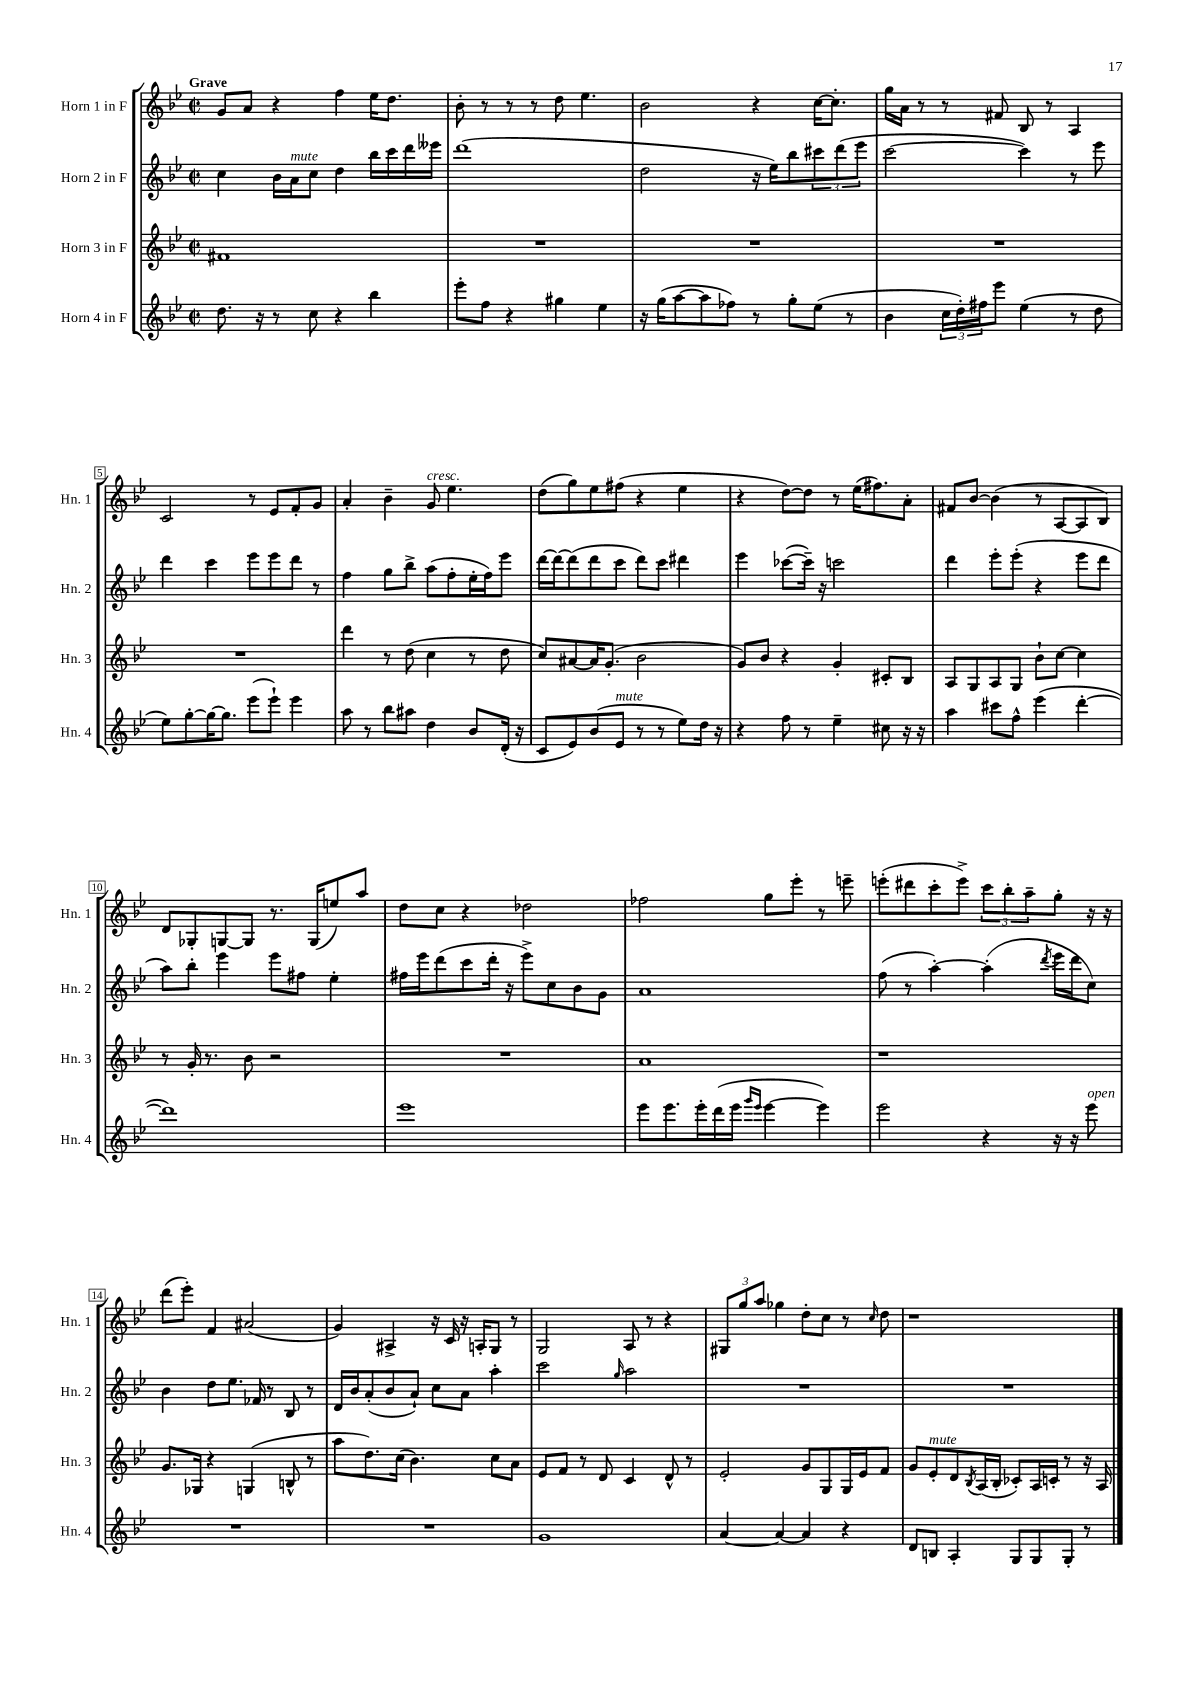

**kern	**kern	**kern	**kern
*part4	*part3	*part2	*part1
*staff4	*staff3	*staff2	*staff1
*I"Horn 4 in F	*I"Horn 3 in F	*I"Horn 2 in F	*I"Horn 1 in F
*I'Hn. 4	*I'Hn. 3	*I'Hn. 2	*I'Hn. 1
*clefG2	*clefG2	*clefG2	*clefG2
*k[b-e-]	*k[b-e-]	*k[b-e-]	*k[b-e-]
*M2/2	*M2/2	*M2/2	*M2/2
*met(c|)	*met(c|)	*met(c|)	*met(c|)
=1	=1	=1	=1
!	!	!	!LO:TX:a:B:t=Grave
8.dd\	1f#X	4cc\	8g/L
.	.	.	8a/J
16r	.	.	.
8r	.	16b-\LL	4r
!	!	!LO:TX:a:i:t=mute	!
.	.	16a\J	.
8cc\	.	8cc\J	.
4r	.	4dd\	4ff\
4bb-\	.	16bb-\LL	16ee-\KL
.	.	16ccc\	8.dd\J
.	.	16ddd\	.
.	.	16eee--X\JJ	.
=2	=2	=2	=2
8eee-'\L	1r	(1ddd	8b-'\
8ff\J	.	.	8r
4r	.	.	8r
.	.	.	8r
4gg#X\	.	.	8dd\
.	.	.	4.ee-\
4ee-\	.	.	.
=3	=3	=3	=3
16r	1r	2dd\	2b-\
(16gg\KL	.	.	.
[8aa\	.	.	.
8aa\]	.	.	.
8ff-X\J)	.	.	.
8r	.	16r	4r
.	.	16ee-\KL)	.
8gg'\L	.	8bb-\	.
(8ee-\J	.	12ccc#X\	[16cc\KL
.	.	.	8.cc'\J]
.	.	(12ddd\	.
8r	.	.	.
.	.	12eee-\J	.
=4	=4	=4	=4
4b-\	1r	[2ccc\	16gg\LL
.	.	.	16a\JJ
.	.	.	8r
24cc\LL	.	.	8r
24dd'\)	.	.	.
24ff#X\J	.	.	.
8eee-\J	.	.	8f#X/
(4ee-\	.	4ccc\])	8B-/
.	.	.	8r
8r	.	8r	4A/
8dd\	.	8eee-\	.
!!LO:LB:g=z
=5	=5	=5	=5
8ee-\L)	1r	4ddd\	2c/
[8gg'\	.	.	.
16gg\K_	.	4ccc\	.
8.gg\J]	.	.	.
(8eee-\L	.	8eee-\L	8r
8eee-`\J)	.	8eee-\	8e-/L
4eee-\	.	8ddd\J	8f'/
.	.	8r	8g/J
=6	=6	=6	=6
8aa\	4ddd\	4ff\	4a'/
8r	.	.	.
8bb-\L	8r	8gg\L	4b-~\
8aa#X\J	(8dd\	8bb-^\J	.
!	!	!	!LO:TX:a:i:t=cresc.
4dd\	4cc\	(8aa\L	8g/
.	.	8ff'\	4.ee-\
8b-/L	8r	16ee-'\L	.
.	.	16ff\J)	.
(16d'/Jk	8dd\	8eee-\J	.
16r	.	.	.
=7	=7	=7	=7
8c/L	8cc/L)	[16ddd\LL	(8dd\L
.	.	16ddd\J_	.
8e-/)	[8a#X/	(8ddd\]	8gg\)
(8b-/	16a#/K]	8ddd\	8ee-\
.	(8.g'/J	.	.
!LO:TX:a:i:t=mute	!	!	!
8e-/J	.	8ccc\J	(8ff#X\J
8r	2b-\	8ddd\L)	4r
8r	.	8ccc\J	.
8ee-\L)	.	4ddd#X\	4ee-\
16dd\Jk	.	.	.
16r	.	.	.
=8	=8	=8	=8
4r	8g/L)	4eee-\	4r
.	8b-/J	.	.
8ff\	4r	([8ccc-X\L	[8dd\L)
8r	.	16ccc-~\Jk])	8dd\J]
.	.	16r	.
4ee-~\	4g'/	2cccn\	8r
.	.	.	(16ee-\KL
.	.	.	8.ff#X\)
8cc#X\	8c#X'/L	.	.
16r	8B-/J	.	8a'\J
16r	.	.	.
=9	=9	=9	=9
4aa\	8A/L	4ddd\	8f#X/L
.	8G/	.	[8b-/J
8ccc#X\L	8A/	8eee-'\L	(4b-\]
8ff^^\J	8G/J	(8eee-'\J	.
(4eee-\	8b-`\L	4r	8r
.	[8cc\J	.	[8A/L
[4ddd'\	4cc\]	8eee-\L	8A/]
.	.	8ddd\J	8B-/J)
!!LO:LB:g=z
=10	=10	=10	=10
1ddd])	8r	8aa\L)	8d/L
.	16g'/	8bb-'\J	8G-X'/
.	8.r	.	.
.	.	4eee-\	[8Gn/
.	8b-\	.	8G/J]
.	2r	8eee-\L	8.r
.	.	8ff#X\J	.
.	.	.	(16G/KL
.	.	4ee-'\	8een/)
.	.	.	8aa/J
=11	=11	=11	=11
1eee-	1r	16ff#X\LL	8dd\L
.	.	16eee-\J	.
.	.	(8ddd\	8cc\J
.	.	8ccc\	4r
.	.	16ddd'\Jk	.
.	.	16r	.
.	.	8eee-^\L)	2dd-X\
.	.	8cc\	.
.	.	8b-\	.
.	.	8g\J	.
=12	=12	=12	=12
8eee-\L	1a	1a	2ff-X\
8.eee-\	.	.	.
16eee-'\L	.	.	.
(16ddd\	.	.	.
16eee-\JJ	.	.	.
16qqggg/LL	.	.	.
16qqeee-/JJ	.	.	.
[4eee-\	.	.	8gg\L
.	.	.	8eee-'\J
4eee-\])	.	.	8r
.	.	.	8eeen~\
=13	=13	=13	=13
2eee-\	1r	(8ff\	(8eeen'\L
.	.	8r	8ddd#X\
.	.	[4aa'\)	8ccc'\
.	.	.	8eee^\J)
4r	.	(4aa'\]	12ccc\L
.	.	.	12bb-'\
.	.	.	12aa~\
.	.	8qddd/	.
16r	.	16eee-\LL	8gg'\J
16r	.	16ddd\J	.
!LO:TX:a:i:t=open	!	!	!
8eee-\	.	8cc\J)	16r
.	.	.	16r
!!LO:LB:g=z
=14	=14	=14	=14
1r	8.g/L	4b-\	(8ddd\L
.	.	.	8eee-'\J)
.	16G-X/Jk	.	.
.	4r	8dd\L	4f/
.	.	8.ee-\J	.
.	(4Gn/	.	(2a#X/
.	.	16f-X/	.
.	.	8r	.
.	8Bn^^/	8B-/	.
.	8r	8r	.
=15	=15	=15	=15
1r	8aa\L	16d/LL	4g/)
.	.	16b-/J	.
.	8.dd\)	(8a'/	.
.	.	8b-/	4A#X^/
.	(16cc\Jk	.	.
.	4.b-\)	8a`/J)	.
.	.	8cc\L	16r
.	.	.	16c/
.	.	8a\J	16r
.	.	.	16An'/KL
.	8cc\L	4aa'\	8G/J
.	8a\J	.	8r
=16	=16	=16	=16
1g	8e-/L	2ccc\	2G/
.	8f/J	.	.
.	8r	.	.
.	8d/	.	.
.	.	16qqgg/	.
.	4c/	2aa\	8A/
.	.	.	8r
.	8d^^/	.	4r
.	8r	.	.
=17	=17	=17	=17
[4a/	2e-'/	1r	12G#X/L
.	.	.	12gg/
.	.	.	12aa/J
4a/_	.	.	4gg-X\
4a/]	8g/L	.	8dd'\L
.	8G/	.	8cc\J
4r	16G/L	.	8r
.	16e-/J	.	.
.	.	.	16qqcc/
.	8f/J	.	8dd\
=18	=18	=18	=18
8d/L	8g/L	1r	1r
!	!LO:TX:a:i:t=mute	!	!
8Bn/J	8e-'/	.	.
4A'/	8d/	.	.
.	8qB-/	.	.
.	(16A/L	.	.
.	16B-'/JJ	.	.
8G/L	8c-X'/L)	.	.
8G/	16A/L	.	.
.	16cn'/JJ	.	.
8G'/J	8r	.	.
8r	16r	.	.
.	16A/	.	.
==	==	==	==
*-	*-	*-	*-
